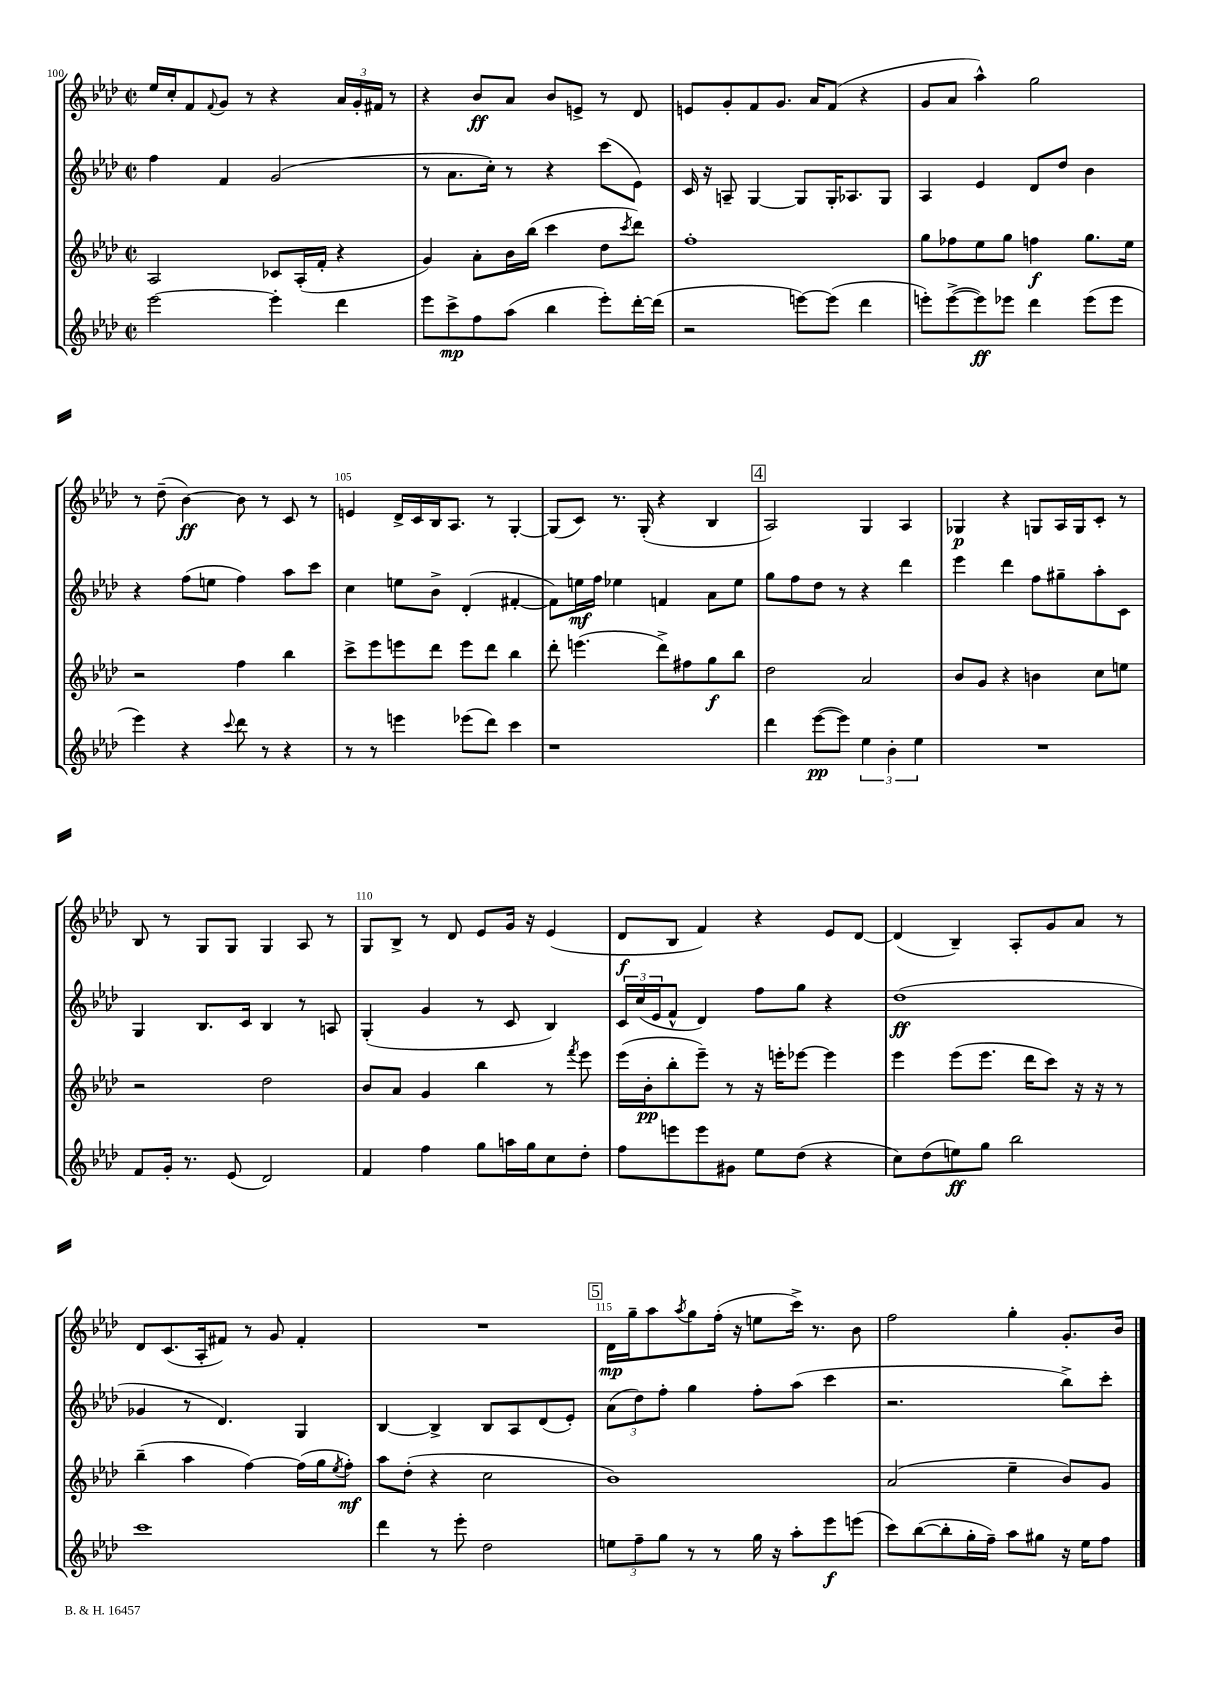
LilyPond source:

<<
\new StaffGroup <<
\new Staff = "s0" {
    \clef treble \key aes \major \defaultTimeSignature \time 2/2
    ees''16 c''16-. f'8 \appoggiatura { f'8 } g'8 r8 r4 \tuplet 3/2 { aes'16 g'16-. fis'16 } r8 |
    r4 bes'8\ff aes'8 bes'8 e'8-> r8 des'8 |
    e'8 g'8-. f'8 g'8. aes'16 f'8( r4 |
    g'8 aes'8 aes''4-^) g''2 |
    r8 des''8--( bes'4~\ff) bes'8 r8 c'8 r8 |
    e'4 des'16-> c'16 bes16 aes8. r8 g4~-. |
    g8( c'8) r8. g16-.( r4 bes4 |
    \mark \markup { \box "4" } aes2) g4 aes4 |
    ges4\p r4 g8 aes16 g16 c'8-. r8 |
    bes8 r8 g8 g8 g4 aes8 r8 |
    g8 bes8-> r8 des'8 ees'8 g'16 r16 ees'4( |
    des'8\f bes8 f'4) r4 ees'8 des'8~ |
    des'4( bes4--) aes8-. g'8 aes'8 r8 |
    des'8 c'8.( aes16-. fis'8) r8 g'8 fis'4-. |
    R1 |
    \mark \markup { \box "5" } des'16\mp g''16-- aes''8 \acciaccatura { aes''8 } g''8 f''16-.( r16 e''8 c'''16->) r8. bes'8 |
    f''2 g''4-. g'8.-. bes'16 \bar "|." |
}
\new Staff = "s1" {
    \clef treble \key aes \major \defaultTimeSignature \time 2/2
    f''4 f'4 g'2( |
    r8 aes'8. c''16-.) r8 r4 c'''8( ees'8) |
    c'16 r16 a8-- g4~ g8 g16-. aes8. g8 |
    aes4 ees'4 des'8 des''8 bes'4 |
    r4 f''8( e''8 f''4) aes''8 c'''8 |
    c''4 e''8 bes'8-> des'4-.( fis'4~-. |
    fis'8) e''16\mf f''16 ees''4 f'4 aes'8 ees''8 |
    \mark \markup { \box "4" } g''8 f''8 des''8 r8 r4 des'''4 |
    ees'''4 des'''4 f''8 gis''8-- aes''8-. c'8 |
    g4 bes8. c'16 bes4 r8 a8 |
    g4-.( g'4 r8 c'8 bes4) |
    \tuplet 3/2 { c'16 c''16( ees'16 } f'8-^ des'4) f''8 g''8 r4 |
    des''1\ff( |
    ges'4 r8 des'4.) g4 |
    bes4~ bes4-> bes8 aes8 des'8( ees'8-.) |
    \mark \markup { \box "5" } \tuplet 3/2 { aes'8( des''8) f''8-. } g''4 f''8-. aes''8( c'''4 |
    r2. bes''8->) c'''8-. \bar "|." |
}
\new Staff = "s2" {
    \clef treble \key aes \major \defaultTimeSignature \time 2/2
    aes2 ces'8 aes16-.( f'16-. r4 |
    g'4) aes'8-. bes'16 bes''16( c'''4 des''8 \acciaccatura { c'''8 } des'''8) |
    f''1-. |
    g''8 fes''8 ees''8 g''8 f''4\f g''8. ees''16 |
    r2 f''4 bes''4 |
    c'''8-> ees'''8 e'''8 des'''8 e'''8 des'''8 bes''4 |
    des'''8-. e'''4.( des'''8->) fis''8 g''8\f bes''8 |
    \mark \markup { \box "4" } des''2 aes'2 |
    bes'8 g'8 r4 b'4 c''8 e''8 |
    r2 des''2 |
    bes'8 aes'8 g'4 bes''4 r8 \acciaccatura { f'''8 } ees'''8 |
    ees'''16( bes'16-.\pp bes''8-. ees'''8--) r8 r16 e'''16-. ees'''8~ ees'''4 |
    ees'''4 ees'''8( ees'''8. des'''16 c'''8) r16 r16 r8 |
    bes''4--( aes''4 f''4~) f''16( g''16 \acciaccatura { ees''8 } f''8-.\mf) |
    aes''8 des''8-.( r4 c''2 |
    \mark \markup { \box "5" } bes'1) |
    aes'2( ees''4-- bes'8) g'8 \bar "|." |
}
\new Staff = "s3" {
    \clef treble \key aes \major \defaultTimeSignature \time 2/2
    ees'''2~ ees'''4-. des'''4 |
    ees'''8 c'''8->\mp f''8 aes''8( bes''4 ees'''8-.) des'''16~-. des'''16( |
    r2 e'''8~) e'''8( des'''4 |
    e'''8-.) e'''8~->( e'''8\ff) ees'''8 des'''4 ees'''8( ees'''8 |
    ees'''4) r4 \appoggiatura { c'''8 } des'''8 r8 r4 |
    r8 r8 e'''4 ees'''8( des'''8) c'''4 |
    r1 |
    \mark \markup { \box "4" } des'''4 ees'''8~\pp( ees'''8) \tuplet 3/2 { ees''4 bes'4-. ees''4 } |
    R1 |
    f'8 g'16-. r8. ees'8( des'2) |
    f'4 f''4 g''8 a''16 g''16 c''8 des''8-. |
    f''8 e'''8 e'''8 gis'8 ees''8 des''8( r4 |
    c''8) des''8( e''8\ff) g''8 bes''2 |
    c'''1 |
    des'''4 r8 ees'''8-. des''2 |
    \mark \markup { \box "5" } \tuplet 3/2 { e''8 f''8-- g''8 } r8 r8 g''16 r16 aes''8-. ees'''8\f e'''8( |
    c'''8) bes''8~( bes''8-. g''16-. f''16--) aes''8 gis''8 r16 ees''16 f''8 \bar "|." |
}
>>
>>
\layout { \context { \Score currentBarNumber = #100 \override BarNumber.break-visibility = ##(#f #t #t) barNumberVisibility = #(every-nth-bar-number-visible 5) } }
